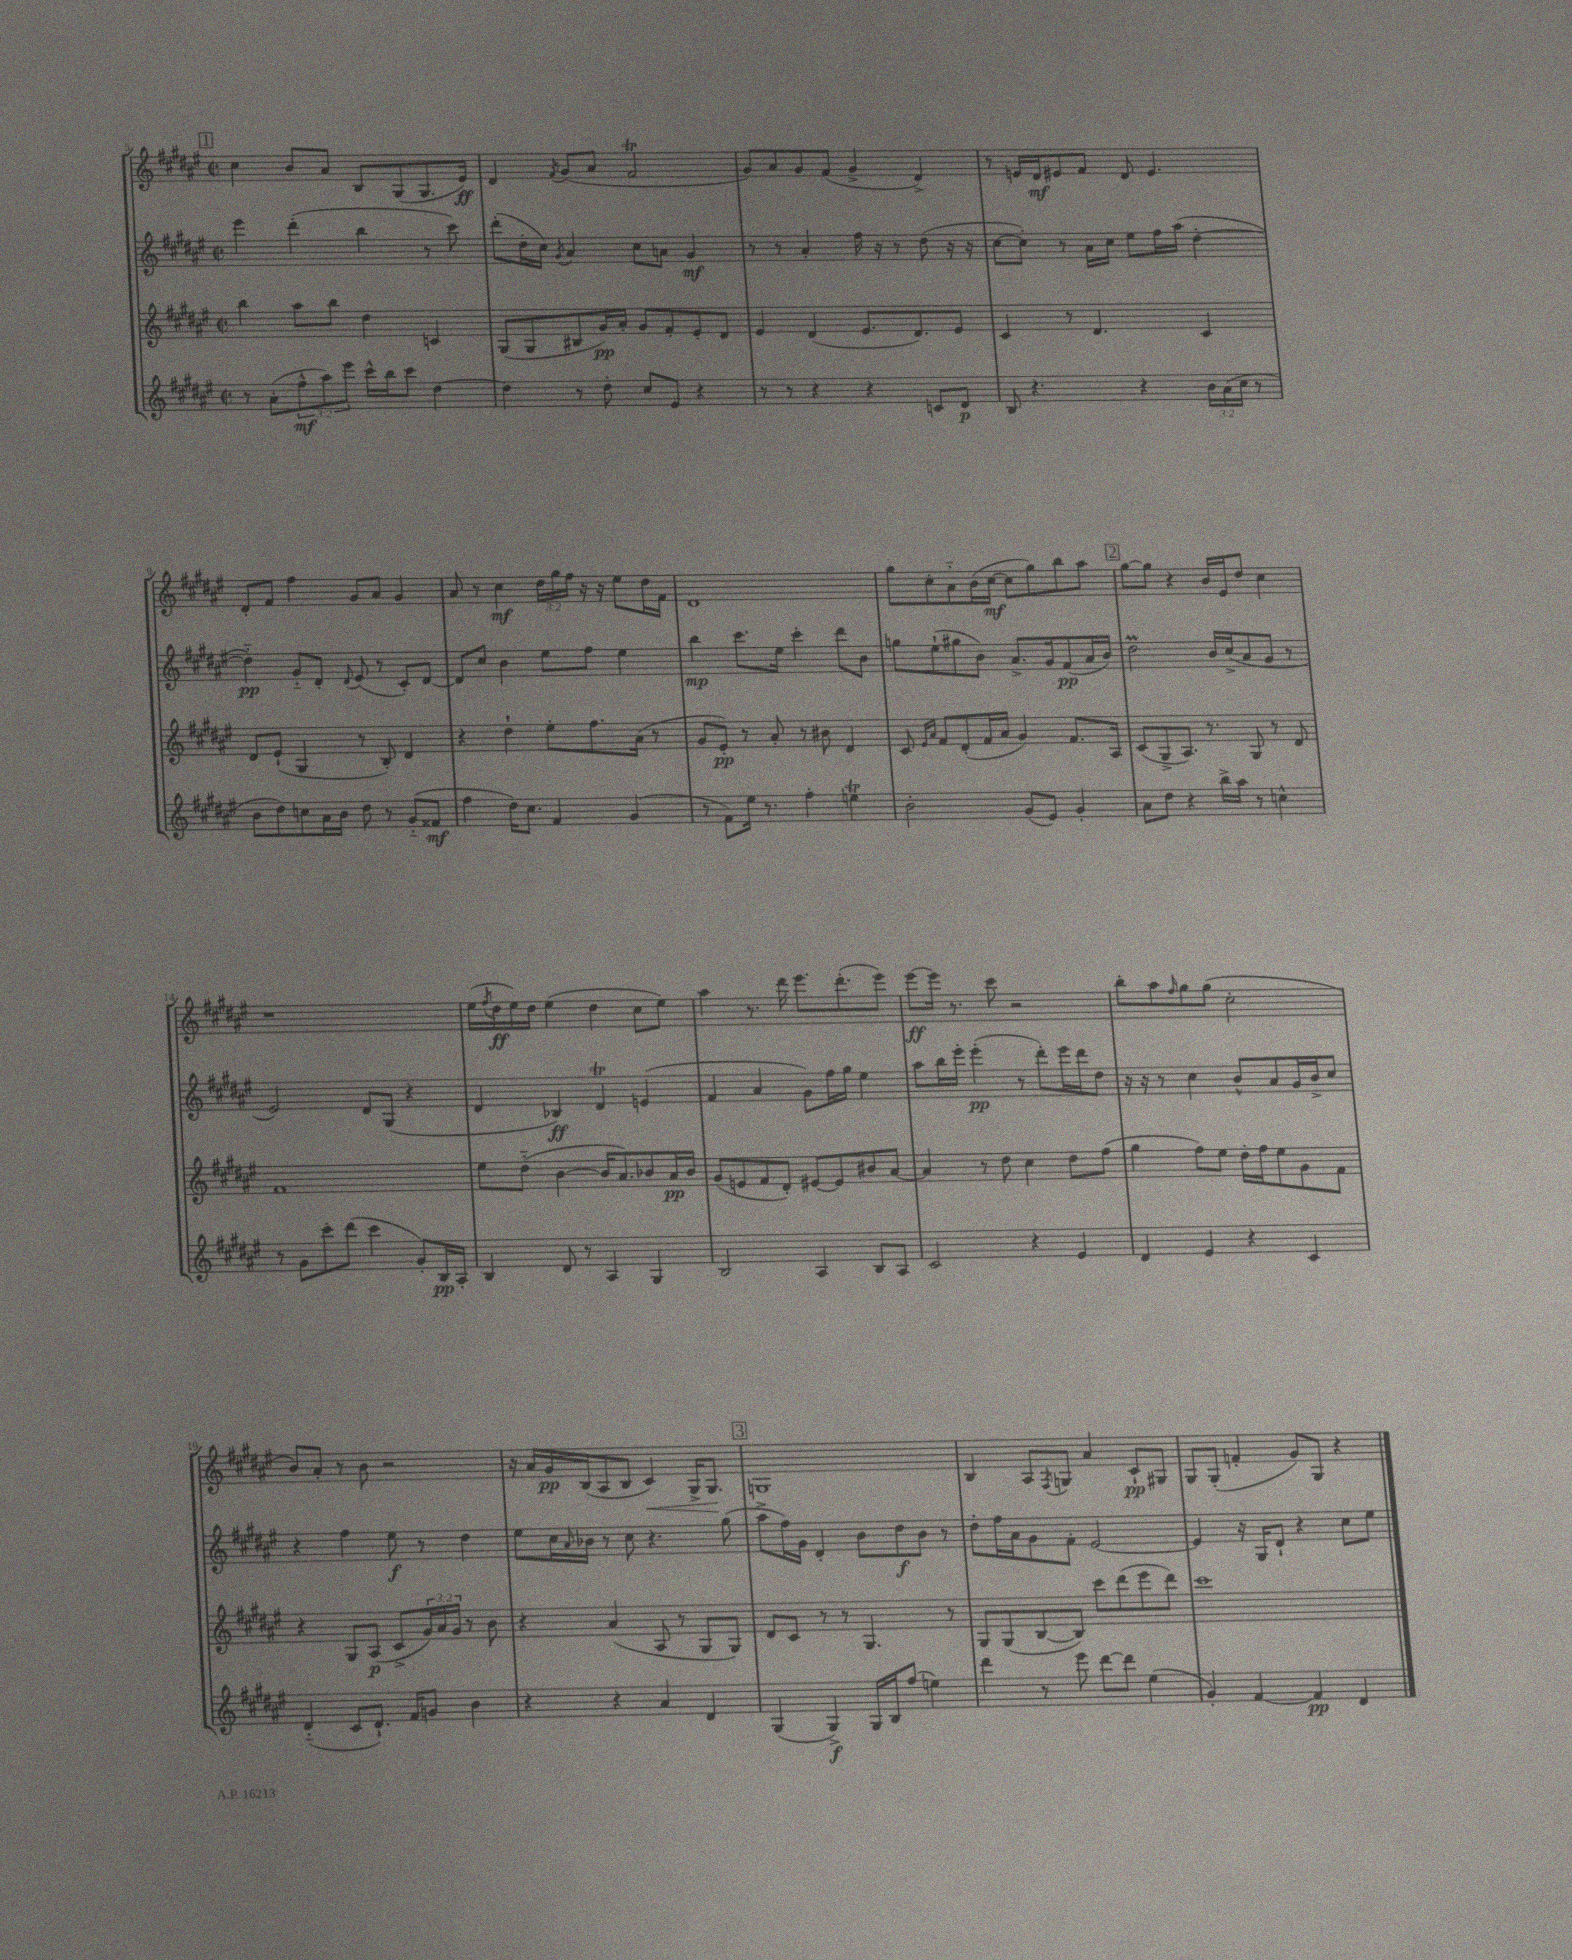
<<
\new StaffGroup <<
\new Staff = "s0" {
    \clef treble \key fis \major \defaultTimeSignature \time 2/2 \override Staff.TupletNumber.text = #tuplet-number::calc-fraction-text
    \mark \markup { \box "1" } cis''4 b'8 ais'8 b8 gis8( gis8. eis'16\ff) |
    dis'4 \acciaccatura { fis'8 } gis'8( ais'8 fis'2\trill |
    gis'8) ais'8 gis'8 fis'8( gis'4-> dis'4->) |
    r8 e'16 dis'16\mf eis'8 fis'8 dis'8 eis'4. |
    dis'8-. fis'8 fis''4 gis'8 ais'8 gis'4 |
    ais'8 r8 cis''4\mf \tuplet 3/2 { dis''16 gis''16 fis''16 } r16 r16 eis''8 dis''16 fis'16 |
    dis'1 |
    gis''8 cis''8-. ais'8-_ b'16( cis''16~\mf cis''8 gis''8) b''8 ais''8 |
    \mark \markup { \box "2" } gis''8~ gis''8 r4 b'16 eis'16 dis''8 cis''4 |
    r1 |
    eis''16( \acciaccatura { fis''8 } dis''16\ff eis''16) dis''16 eis''4( dis''4 cis''8 eis''8) |
    ais''4 r8. dis'''16 eis'''8. dis'''8.-.( eis'''8) |
    eis'''8~\ff eis'''16 r8. cis'''8 r2 |
    b''8-. ais''8 \grace { fis''16 } gis''8 gis''8( cis''2-. |
    b'8) ais'8-. r8 b'8 r2 |
    r16 ais'16 gis'16\pp b16( ais8 b8 cis'4\<) gis16-> gis8.\! |
    \mark \markup { \box "3" } g1 |
    b4 ais8 \acciaccatura { fis8 } g8 ais'4 cis'8-!\pp gis8 |
    gis8 gis8-.( f'4-. gis'8) gis8 r4 \bar "|." |
}
\new Staff = "s1" {
    \clef treble \key fis \major \defaultTimeSignature \time 2/2
    \mark \markup { \box "1" } eis'''4 dis'''4-.( b''4 r8 cis'''8) |
    dis'''8-.( dis''16-. cis''16) \acciaccatura { gis'8 } ais'4 cis''8 a'8 gis'4\mf |
    r8 r8 ais'4-. fis''16 r16 r8 dis''8( r16 r16 |
    cis''8~ cis''8-.) r8 ais'16 cis''16 eis''8 fis''16 ais''16( dis''4~-. |
    dis''4-_\pp) gis'8-_ dis'8-. \appoggiatura { dis'8 } eis'8( r8 cis'8-.) dis'8~ |
    dis'8 cis''8 b'4 eis''8 fis''8 eis''4 |
    b''4\mp cis'''8. eis''16 cis'''4-. dis'''8 b'8 |
    g''8 eis''8-!( gis''8 b'8) ais'8.-> gis'16 fis'8\pp( ais'16 b'16) |
    \mark \markup { \box "2" } dis''2\prall b'16 cis''16->( ais'8 gis'8 r8 |
    eis'2) dis'8 gis8( r4 |
    dis'4 bes4\ff) dis'4\trill e'4( |
    fis'4 ais'4 gis'8) fis''16 gis''16 eis''4 |
    ais''8 b''16 eis'''16-. eis'''4-.\pp( r8 dis'''8-.) eis'''16 dis'''16 dis''8 |
    r16 r16 r8 cis''4 b'8-^ ais'8 gis'16 b'16-> cis''8 |
    r4 fis''4 eis''8\f r8 dis''4 |
    eis''8 cis''16 \grace { ais'16 } bes'16 r8 cis''8 r4. gis''8( |
    \mark \markup { \box "3" } ais''8-> fis''16) gis'16 dis'4-. b'8 dis''8\f b'8 r8 |
    dis''8-. fis''16 ais'16 gis'8 fis'8-. eis'2~ |
    eis'4 r16 gis16 dis'8-! r4 cis''8 eis''8 \bar "|." |
}
\new Staff = "s2" {
    \clef treble \key fis \major \defaultTimeSignature \time 2/2 \override Staff.TupletNumber.text = #tuplet-number::calc-fraction-text
    \mark \markup { \box "1" } b''4 ais''8 b''8 dis''4 c'4 |
    gis8( gis8 bis8 gis'16\pp) ais'16-. gis'8 fis'8-. eis'8-. dis'8 |
    eis'4 dis'4( eis'8. dis'8.) eis'8 |
    cis'4 r8 dis'4. cis'4 |
    dis'8 eis'8-!( gis4 r8 b8-.) dis'4 |
    r4 dis''4-! eis''8-. fis''8. ais'16( r8 |
    gis'8 eis'8-.\pp) r8 ais'8-. r8 bis'8 dis'4 |
    cis'8 \grace { eis'16 ais'16 } fis'8 dis'8-.( fis'16 ais'16 gis'4) fis'8. ais16 |
    \mark \markup { \box "2" } cis'8( gis8-> ais8.) r8. gis8 r8 dis'8 |
    fis'1 |
    eis''8 dis''8-_( b'4~ b'16 ais'8.) bes'8 ais'16\pp bes'16 |
    gis'8( e'8 fis'8 dis'8-.) eis'8~ eis'8 bis'8 ais'8~ |
    ais'4 r8 dis''8 cis''4 dis''8 fis''8( |
    gis''4 fis''8) eis''8 dis''16-. fis''16 eis''8 gis'8 fis'8 |
    r4 gis8 ais8\p( cis'8-> \tuplet 3/2 { gis'16) ais'16 gis'16 } r8 b'8 |
    r4 ais'4( ais8 r8 gis8 gis8) |
    \mark \markup { \box "3" } dis'8 cis'8 r8 r8 gis4. r8 |
    gis8 gis8( b8~ b8) cis'''8 dis'''8( eis'''8 dis'''8) |
    cis'''1 \bar "|." |
}
\new Staff = "s3" {
    \clef treble \key fis \major \defaultTimeSignature \time 2/2 \override Staff.TupletNumber.text = #tuplet-number::calc-fraction-text
    \mark \markup { \box "1" } r8 ais'8-.( \tuplet 3/2 { fis''8-^\mf ais''8) eis'''8 } cis'''16-^ b''16 cis'''8 dis''4~ |
    dis''4 r8 dis''8-. cis''8 eis'8 r4 |
    r8 r8 r4 r4 c'8 dis'8\p |
    b8 r4. r4 \tuplet 3/2 { b'16 ais'16( cis''16 } r8 |
    b'8 dis''8) c''8 ais'16 b'16 dis''8 r8 gis'8-_( fisis'8\mf |
    fis''4 dis''16) cis''8. fis'4 gis'4( |
    r8 fis'8) eis''16 r8. fis''4-. e''4\trill |
    b'2-. gis'8( eis'8) gis'4-. |
    \mark \markup { \box "2" } ais'8 dis''8 r4 b''16-> ais''16 r8 c''4-^ |
    r8 gis'8 cis'''8-. dis'''8( cis'''4 gis'8-.) b16\pp ais16-. |
    b4 dis'8 r8 ais4 gis4 |
    b2 ais4 b8 ais8 |
    cis'2 r4 eis'4 |
    dis'4 eis'4 r4 cis'4 |
    dis'4-_( cis'8 dis'8.-!) fis'16 g'8 b'4 |
    r4 r4 ais'4 dis'4 |
    \mark \markup { \box "3" } gis4( gis4->\f) gis16 b16 fis''8( e''4) |
    dis'''4 r8 eis'''8 dis'''8~ dis'''8 eis''4( |
    gis'4-.) fis'4~ fis'4\pp dis'4 \bar "|." |
}
>>
>>
\layout { \context { \Score currentBarNumber = #5 } }
